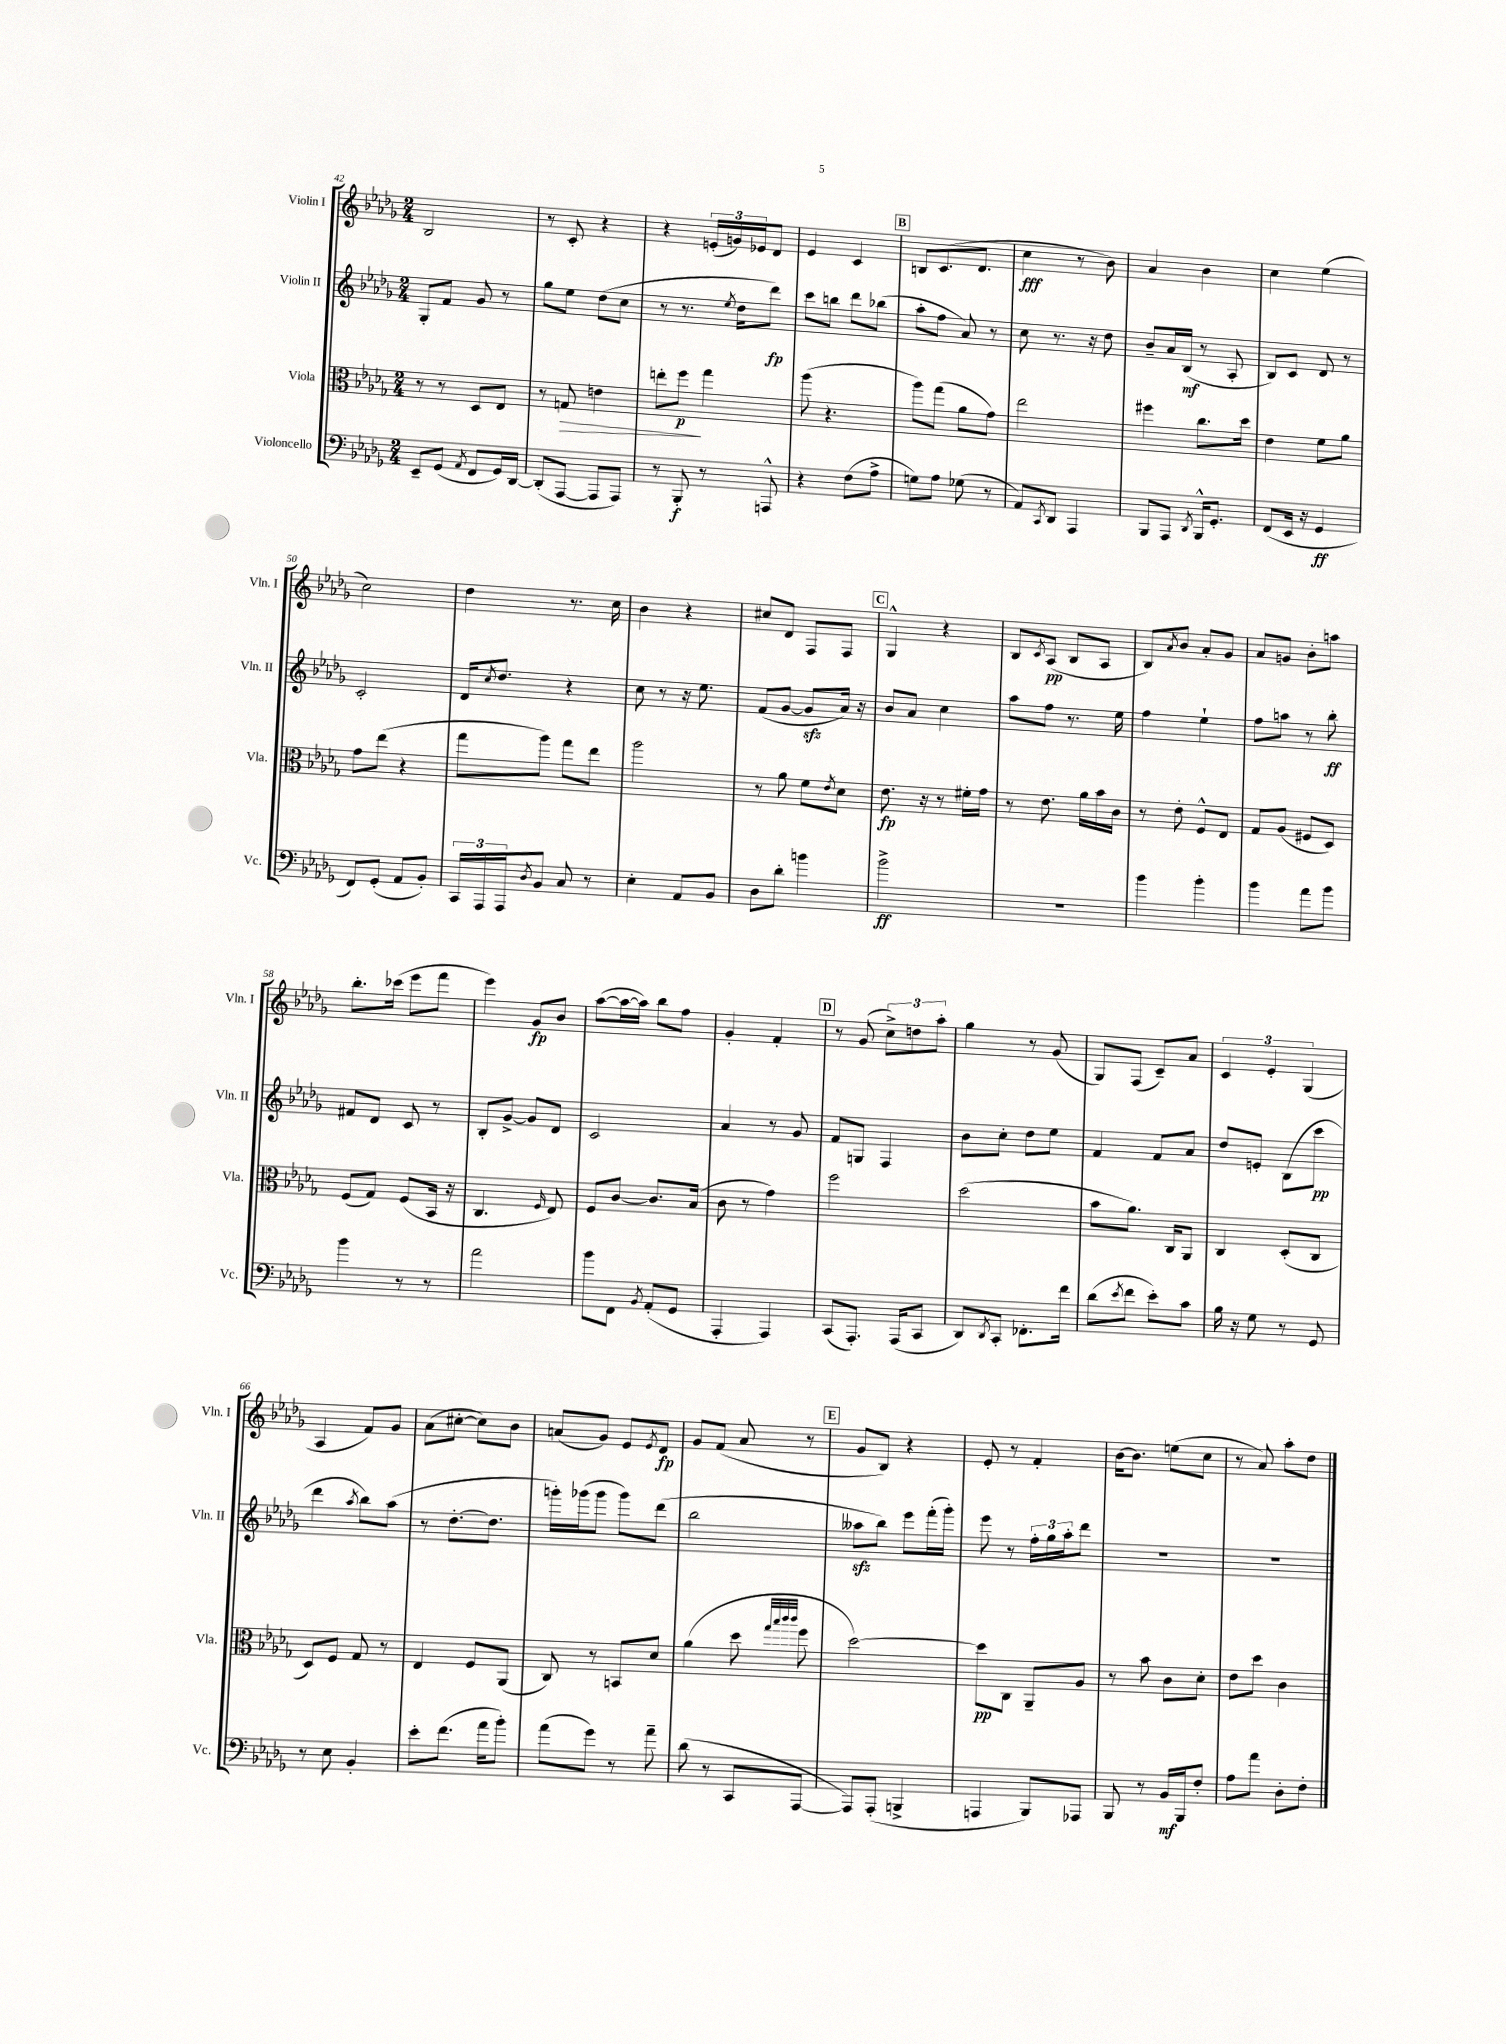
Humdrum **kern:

**kern	**dynam	**kern	**dynam	**kern	**dynam	**kern	**dynam
*part4	*part4	*part3	*part3	*part2	*part2	*part1	*part1
*staff4	*staff4	*staff3	*staff3	*staff2	*staff2	*staff1	*staff1
*I"Violoncello	*	*I"Viola	*	*I"Violin II	*	*I"Violin I	*
*I'Vc.	*	*I'Vla.	*	*I'Vln. II	*	*I'Vln. I	*
*clefF4	*	*clefC3	*	*clefG2	*	*clefG2	*
*k[b-e-a-d-g-]	*	*k[b-e-a-d-g-]	*	*k[b-e-a-d-g-]	*	*k[b-e-a-d-g-]	*
*M2/4	*	*M2/4	*	*M2/4	*	*M2/4	*
=42	=42	=42	=42	=42	=42	=42	=42
8EE-~/L	.	8r	.	8G-'/L	.	2B-/	.
(8GG-/J	.	8r	.	8f/J	.	.	.
8qAA-/	.	.	.	.	.	.	.
8FF/L	.	8D-/L	.	8g-/	.	.	.
16GG-/L)	.	8E-/J	.	8r	.	.	.
[16DD-/JJ	.	.	.	.	.	.	.
=43	=43	=43	=43	=43	=43	=43	=43
(8DD-'/L]	.	8r	.	8gg-\L	.	8r	.
!	!	!	!LO:HP:b	!	!	!	!
[8AAA-/J	.	8Gn/	>	8ee-\J	.	8c'/	.
8AAA-/L]	.	4en\	.	(8dd-\L	.	4r	.
8AAA-/J)	.	.	.	8cc\J	.	.	.
=44	=44	=44	=44	=44	=44	=44	=44
8r	.	8een'\L	.	8r	.	4r	.
8BBB-'/	f	8ff\J	p	8.r	.	.	.
8r	.	4gg-\	]	.	.	(24en'/LL	.
.	.	.	.	.	.	24gn/)	.
.	.	.	.	8qee-/	.	.	.
.	.	.	.	16dd-\KL	.	.	.
.	.	.	.	.	.	24e-X/J	.
8AAAn^^/	.	.	.	8ddd-\J)	fp	8d-/J	.
=45	=45	=45	=45	=45	=45	=45	=45
4r	.	(8aa-\	.	8ccc\L	.	4e-/	.
.	.	4.r	.	8bbn\J	.	.	.
(8F\L	.	.	.	8ddd-\L	.	4c/	.
8A-^\J	.	.	.	(8bb-X\J	.	.	.
!!LO:REH:place=s1:t=B
=46	=46	=46	=46	=46	=46	=46	=46
8Gn\L)	.	8aa-\L)	.	8aa-'\L	.	8Bn/L	.
8A-\J	.	(8gg-\J	.	8ff\J	.	(8.c/	.
(8G-X\	.	8a-\L	.	8a-/)	.	.	.
.	.	.	.	.	.	8.d-/J	.
8r	.	8g-\J)	.	8r	.	.	.
=47	=47	=47	=47	=47	=47	=47	=47
8AA-/L)	.	2ee-\	.	8cc\	.	4cc\	fff
8qCC/	.	.	.	.	.	.	.
8DD-/J	.	.	.	8.r	.	.	.
4AAA-/	.	.	.	.	.	8r	.
.	.	.	.	16r	.	.	.
.	.	.	.	8dd-\	.	8b-\)	.
=48	=48	=48	=48	=48	=48	=48	=48
8BBB-/L	.	4ff#X\	.	8b-~/L	.	4a-/	.
8AAA-/J	.	.	.	16a-/L	.	.	.
.	.	.	.	(16B-/JJ	mf	.	.
8qDD-/	.	.	.	.	.	.	.
16BBB-^^/KL	.	8.cc\L	.	8r	.	4b-\	.
8.GG-'/J	.	.	.	.	.	.	.
.	.	.	.	8A-'/	.	.	.
.	.	16dd-\Jk	.	.	.	.	.
=49	=49	=49	=49	=49	=49	=49	=49
(8FF/L	.	4e-\	.	8B-/L)	.	4cc\	.
16EE-/Jk	.	.	.	8c/J	.	.	.
16r	.	.	.	.	.	.	.
4GG-/	ff	8f\L	.	8d-/	.	(4ee-\	.
.	.	8a-\J	.	8r	.	.	.
!!LO:LB:g=z
=50	=50	=50	=50	=50	=50	=50	=50
8FF/L)	.	8g-\L	.	2c'/	.	2cc\)	.
(8GG-'/J	.	(8ee-\J	.	.	.	.	.
8AA-/L	.	4r	.	.	.	.	.
8BB-'/J)	.	.	.	.	.	.	.
=51	=51	=51	=51	=51	=51	=51	=51
24CC/LL	.	8gg-\L	.	16d-/KL	.	4dd-\	.
24AAA-/	.	.	.	.	.	.	.
.	.	.	.	8qcc/	.	.	.
.	.	.	.	8.dd-/J	.	.	.
24AAA-/J	.	.	.	.	.	.	.
8qD-/	.	.	.	.	.	.	.
8BB-/J	.	8aa-\J)	.	.	.	.	.
8C/	.	8gg-\L	.	4r	.	8.r	.
8r	.	8ee-\J	.	.	.	.	.
.	.	.	.	.	.	16cc\	.
=52	=52	=52	=52	=52	=52	=52	=52
4E-'\	.	2aa-\	.	8cc\	.	4b-\	.
.	.	.	.	8r	.	.	.
8AA-/L	.	.	.	16r	.	4r	.
.	.	.	.	8.ee-\	.	.	.
8BB-/J	.	.	.	.	.	.	.
=53	=53	=53	=53	=53	=53	=53	=53
8D-\L	.	8r	.	(8f/L	.	8cc#X/L	.
8d-'\J	.	8a-\	.	[8g-/J	.	8d-/J	.
4bn\	.	8f\L	.	8g-zz/L]	.	8F/L	.
.	.	8qe-/	.	.	.	.	.
.	.	8d-\J	.	16a-/Jk)	.	8F/J	.
.	.	.	.	16r	.	.	.
!!LO:REH:place=s1:t=C
=54	=54	=54	=54	=54	=54	=54	=54
2b-^\	ff	8.e-\	fp	8b-/L	.	4G-^^/	.
.	.	.	.	8a-/J	.	.	.
.	.	16r	.	.	.	.	.
.	.	8r	.	4cc\	.	4r	.
.	.	16f#X'\LL	.	.	.	.	.
.	.	16g-\JJ	.	.	.	.	.
=55	=55	=55	=55	=55	=55	=55	=55
2r	.	8r	.	8aa-\L	.	8B-/L	.
.	.	.	.	.	.	8qc/	.
.	.	8.e-\	.	8ff\J	.	(8A-/J	pp
.	.	.	.	8.r	.	8B-/L	.
.	.	16a-\LL	.	.	.	.	.
.	.	16b-\	.	.	.	8A-/J	.
.	.	16c\JJ	.	16ee-\	.	.	.
=56	=56	=56	=56	=56	=56	=56	=56
4b-\	.	8r	.	4ff\	.	8B-/L)	.
.	.	.	.	.	.	8qa-/	.
.	.	8e-'\	.	.	.	8b-/J	.
4b-'\	.	8F^^/L	.	4ee-`\	.	8a-'/L	.
.	.	8E-/J	.	.	.	8g-/J	.
=57	=57	=57	=57	=57	=57	=57	=57
4b-\	.	8G-/L	.	8ff\L	.	8a-/L	.
.	.	(8A-/J	.	8aan\J	.	8gn/J	.
8a-\L	.	8F#X/L	.	8r	.	8b-'\L	.
8b-\J	.	8D-/J)	.	8bb-'\	ff	8aan\J	.
!!LO:LB:g=z
=58	=58	=58	=58	=58	=58	=58	=58
4b-\	.	(8F/L	.	8f#X/L	.	8.bb-'\L	.
.	.	8G-/J)	.	8d-/J	.	.	.
.	.	.	.	.	.	(16ccc-X\Jk	.
8r	.	(8F/L	.	8c/	.	8eee-\L	.
8r	.	16BB-/Jk	.	8r	.	8fff\J	.
.	.	16r	.	.	.	.	.
=59	=59	=59	=59	=59	=59	=59	=59
2a-\	.	4.C/	.	8B-'/L	.	4eee-\)	.
.	.	.	.	[8g-^/J	.	.	.
.	.	.	.	8g-/L]	.	8g-/L	fp
.	.	16qqF/	.	.	.	.	.
.	.	8E-/)	.	8d-/J	.	8b-/J	.
=60	=60	=60	=60	=60	=60	=60	=60
8b-\L	.	8F/L	.	2c/	.	([8aa-\L	.
8FF\J	.	[8c/J	.	.	.	16aa-\L_	.
.	.	.	.	.	.	16aa-\JJ])	.
8qBB-/	.	.	.	.	.	.	.
(8AA-'/L	.	8.c/L]	.	.	.	8bb-\L	.
8GG-/J	.	.	.	.	.	8ff\J	.
.	.	(16B-/Jk	.	.	.	.	.
=61	=61	=61	=61	=61	=61	=61	=61
4AAA-'/	.	8c\	.	4a-/	.	4g-'/	.
.	.	8r	.	.	.	.	.
4AAA-/)	.	4g-\)	.	8r	.	4f'/	.
.	.	.	.	8g-/	.	.	.
!!LO:REH:place=s1:t=D
=62	=62	=62	=62	=62	=62	=62	=62
(8CC/L	.	2ff\	.	8f/L	.	8r	.
8.AAA-'/J)	.	.	.	8Gn/J	.	(8g-/	.
.	.	.	.	4F/	.	12cc^\L)	.
(16AAA-/KL	.	.	.	.	.	.	.
.	.	.	.	.	.	12ddn\	.
8CC/J	.	.	.	.	.	.	.
.	.	.	.	.	.	12aa-'\J	.
=63	=63	=63	=63	=63	=63	=63	=63
8DD-/L)	.	(2dd-\	.	8b-\L	.	4gg-\	.
8qDD-/	.	.	.	.	.	.	.
8CC'/J	.	.	.	8cc'\J	.	.	.
8.FF-X'\L	.	.	.	8dd-\L	.	8r	.
.	.	.	.	8ee-\J	.	(8g-/	.
16f\Jk	.	.	.	.	.	.	.
=64	=64	=64	=64	=64	=64	=64	=64
(8d-\L	.	8b-\L	.	4f/	.	8G-/L)	.
8qe-/	.	.	.	.	.	.	.
8f\J	.	8.a-\J)	.	.	.	(8F/J	.
8e-'\L)	.	.	.	8f/L	.	8c~/L)	.
.	.	16C/KL	.	.	.	.	.
8c\J	.	8AA-/J	.	8a-/J	.	8a-/J	.
=65	=65	=65	=65	=65	=65	=65	=65
16B-\	.	4C/	.	8dd-/L	.	6c/	.
16r	.	.	.	.	.	.	.
8G-\	.	.	.	8en'/J	.	.	.
.	.	.	.	.	.	6e-'/	.
8r	.	(8D-'/L	.	(8B-\L	.	.	.
.	.	.	.	.	.	(6G-/	.
8GG-/	.	8C/J	.	8ccc\J	pp	.	.
!!LO:LB:g=z
=66	=66	=66	=66	=66	=66	=66	=66
8r	.	8D-/L)	.	4ddd-\	.	4A-/	.
8E-\	.	8F/J	.	.	.	.	.
.	.	.	.	8qaa-/	.	.	.
4BB-'/	.	8G-/	.	8bb-\L)	.	8f/L)	.
.	.	8r	.	(8aa-\J	.	8g-/J	.
=67	=67	=67	=67	=67	=67	=67	=67
8e-'\L	.	4E-/	.	8r	.	(8a-\L	.
(8.f\J	.	.	.	[8.dd-'\L	.	[8cc#X'\J	.
.	.	8F/L	.	.	.	8cc#\L])	.
16a-\KL	.	.	.	8.dd-\J]	.	.	.
8b-'\J)	.	(8AA-/J	.	.	.	8b-\J	.
=68	=68	=68	=68	=68	=68	=68	=68
(8a-\L	.	8C/)	.	16gggn'\LL)	.	(8an/L	.
.	.	.	.	(16ggg-X\J	.	.	.
8g-\J)	.	8r	.	8ggg-\J	.	8g-/J)	.
8r	.	8BBn/L	.	8ggg-\L)	.	8e-/L	.
.	.	.	.	.	.	8qe-/	.
8a-~\	.	8d-/J	.	(8ddd-\J	.	8d-/J	fp
=69	=69	=69	=69	=69	=69	=69	=69
(8d-\	.	(4a-\	.	2bb-\	.	8g-/L	.
8r	.	.	.	.	.	(8f/J	.
8CC/L	.	8dd-\	.	.	.	8a-/	.
.	.	32qqgg-/LLL	.	.	.	.	.
.	.	32qqbb-/	.	.	.	.	.
.	.	32qqccc/	.	.	.	.	.
.	.	32qqccc/JJJ	.	.	.	.	.
[8AAA-/J	.	8ff\	.	.	.	8r	.
!!LO:REH:place=s1:t=E
=70	=70	=70	=70	=70	=70	=70	=70
8AAA-/L])	.	[2dd-\)	.	8aa--Xzz\L	.	8g-/L	.
(8AAA-'/J	.	.	.	8bb-\J)	.	8B-/J)	.
4BBBn^/	.	.	.	8eee-\L	.	4r	.
.	.	.	.	(16fff'\L	.	.	.
.	.	.	.	16ggg-'\JJ)	.	.	.
=71	=71	=71	=71	=71	=71	=71	=71
4AAAn/	.	8dd-\L]	pp	8eee-\	.	8e-'/	.
.	.	8C\J	.	8r	.	8r	.
8BBB-/L)	.	8AA-~/L	.	24ff'\LL	.	4f'/	.
.	.	.	.	24gg-\	.	.	.
.	.	.	.	24aa-'\J	.	.	.
8AAA-X/J	.	8A-/J	.	8ddd-\J	.	.	.
=72	=72	=72	=72	=72	=72	=72	=72
8BBB-/	.	8r	.	2r	.	[16b-\KL	.
.	.	.	.	.	.	8.b-\J]	.
8r	.	8b-\	.	.	.	.	.
16BB-/LL	mf	8c\L	.	.	.	(8een\L	.
16BBB-/J	.	.	.	.	.	.	.
8F'/J	.	8d-'\J	.	.	.	8cc\J	.
=73	=73	=73	=73	=73	=73	=73	=73
8A-\L	.	8e-\L	.	2r	.	8r	.
8a-\J	.	8dd-\J	.	.	.	8a-/)	.
8D-'\L	.	4c\	.	.	.	8aa-'\L	.
8F'\J	.	.	.	.	.	8dd-\J	.
==	==	==	==	==	==	==	==
*-	*-	*-	*-	*-	*-	*-	*-
